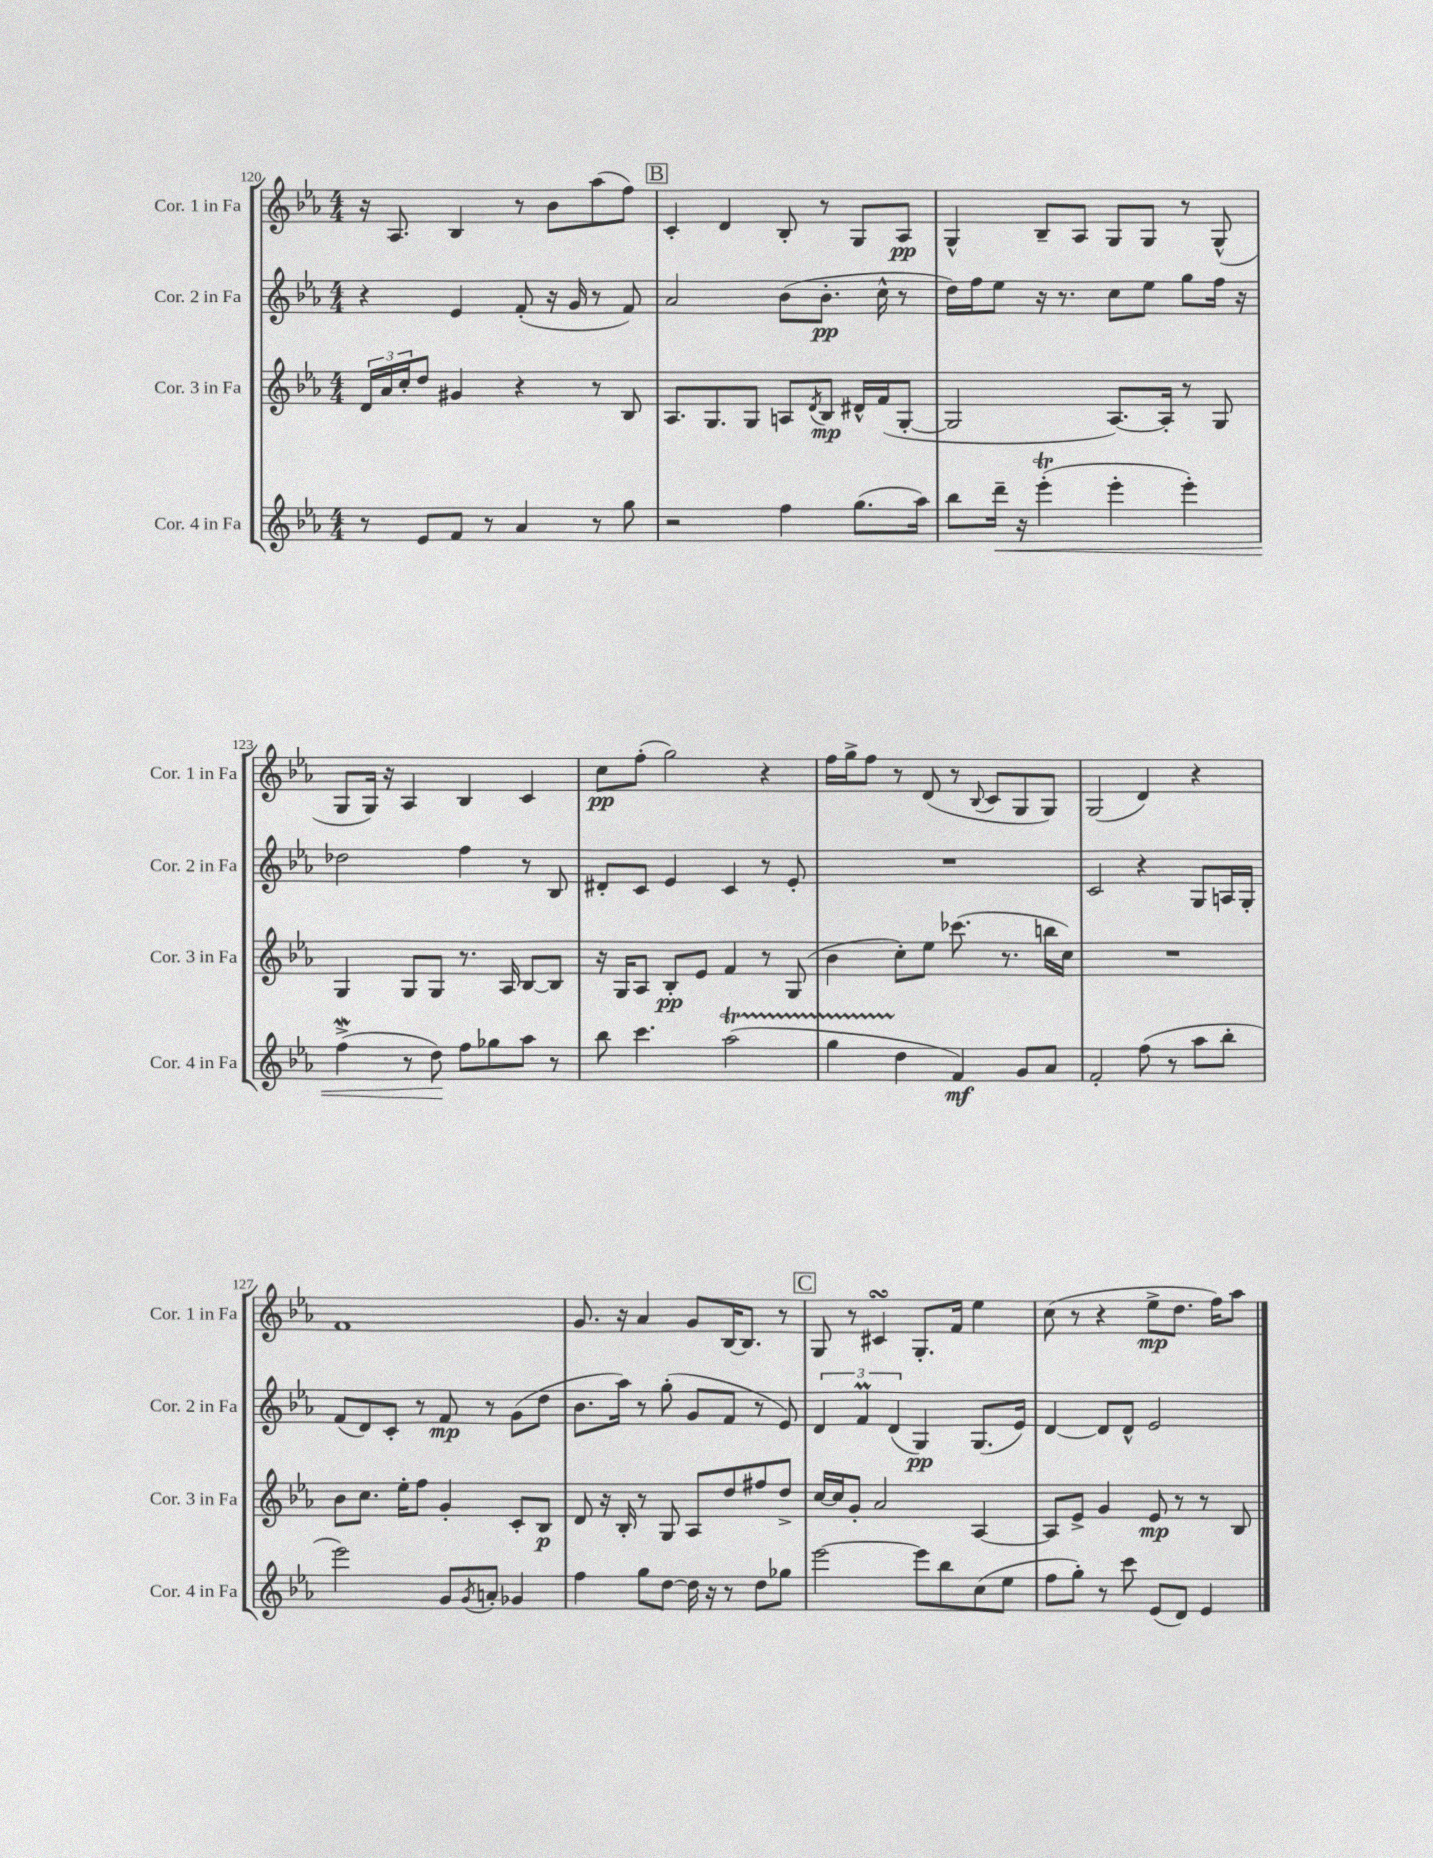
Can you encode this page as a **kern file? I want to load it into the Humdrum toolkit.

**kern	**kern	**kern	**kern
*staff4	*staff3	*staff2	*staff1
*clefG2	*clefG2	*clefG2	*clefG2
*k[b-e-a-]	*k[b-e-a-]	*k[b-e-a-]	*k[b-e-a-]
*M4/4	*M4/4	*M4/4	*M4/4
8r	24d/LL	4r	16r
.	24a-/	.	.
.	.	.	8.A-/
.	24cc'/J	.	.
8e-/L	8dd/J	.	.
8f/J	4g#/	4e-/	4B-/
8r	.	.	.
4a-/	4r	(8f'/	8r
.	.	16r	8b-\L
.	.	16g/	.
8r	8r	8r	(8aa-\
8gg\	8B-/	8f/)	8ff\J)
=	=	=	=
2r	8.A-/L	2a-/	4c'/
.	8.G/	.	.
.	.	.	4d/
.	8G/J	.	.
4ff\	8A/L	(8b-\L	8B-'/
.	8qd/	.	.
.	8B-/J	8.b-'\J	8r
(8.gg\L	16d#^^/LL	.	8G/L
.	(16f/J	16cc^^\	.
.	[8G'/J	8r	8A-/J
16aa-\Jk)	.	.	.
=	=	=	=
8bb-\L	2G/]	16dd\LL)	4G^^/
.	.	16ff\J	.
16ddd~\Jk	.	8ee-\J	.
16r	.	.	.
(4eee-'\	.	16r	8B-~/L
.	.	8.r	.
.	.	.	8A-/J
4eee-'\	[8.A-/L)	8cc\L	8G/L
.	.	8ee-\J	8G/J
.	16A-'/]Jk	.	.
4eee-'\)	8r	8gg\L	8r
.	8G/	16ff\Jk	(8G^^/
.	.	16r	.
=	=	=	=
(4ff^\	4G/	2dd-\	8G/L
.	.	.	16G/Jk)
.	.	.	16r
8r	8G/L	.	4A-/
8dd\)	8G/J	.	.
8ff\L	8.r	4ff\	4B-/
8gg-\	.	.	.
.	16A-/	.	.
8aa-\J	[8B-/L	8r	4c/
8r	8B-/]J	8B-/	.
=	=	=	=
8bb-\	16r	8d#'/L	8cc\L
.	16G/LK	.	.
4.ccc\	8A-/J	8c/J	(8ff'\J
.	8B-'/L	4e-/	2gg\)
.	8e-/J	.	.
(2aa-\	4f/	4c/	.
.	8r	8r	4r
.	(8G/	8e-'/	.
=	=	=	=
4gg\	4b-\	1r	16ff\LL
.	.	.	16gg^\J
.	.	.	8ff\J
4dd\	8cc'\L)	.	8r
.	8ee-\J	.	(8d/
4f/)	(8.ccc-\	.	8r
.	.	.	8qqB-/
.	.	.	8c/L
.	8.r	.	.
8g/L	.	.	8G/
8a-/J	16bb\LL	.	8G/J)
.	16cc\JJ)	.	.
=	=	=	=
2f'/	1r	2c/	(2G/
(8ff\	.	4r	4d/)
8r	.	.	.
8aa-\L	.	8G/L	4r
8bb-'\J	.	16A/L	.
.	.	16G'/JJ	.
=	=	=	=
2eee-\)	8b-\L	(8f/L	1f
.	8.cc\J	8d/)	.
.	.	8c'/J	.
.	16ee-'\LK	.	.
.	8ff\J	8r	.
8g/L	4g'/	8f/	.
8qg/	.	.	.
8a'/J	.	8r	.
4g-/	8c'/L	(8g\L	.
.	8B-/J	8dd\J	.
=	=	=	=
4ff\	8d/	8.b-\L	8.g/
.	16r	.	.
.	16B-'/	16aa-\Jk)	16r
8gg\L	8r	8r	4a-/
[8dd\J	8G/	(8gg'\	.
16dd\]	8A-/L	8g/L	8g/L
16r	.	.	.
8r	8dd/	8f/J	[16B-/K
.	.	.	8.B-/]J
8dd\L	8ff#/	8r	.
8gg-\J	8dd^/J	8e-/)	8r
=	=	=	=
[2eee-\	[16cc/LL	6d/	8G/
.	16cc/]J	.	.
.	8g'/J	.	8r
.	.	6f/	.
.	2a-/	.	4c#/
.	.	(6d/	.
8eee-\]L	.	4G/)	8.G'/L
8bb-\	.	.	.
.	.	.	16f/Jk
(8cc\	[4A-/	(8.G/L	4ee-\
8ee-\J	.	.	.
.	.	16e-/Jk)	.
=	=	=	=
8ff\L	8A-/]L	[4d/	(8cc\
8gg'\J)	8e-^/J	.	8r
8r	4g/	8d/]L	4r
8ccc\	.	8d^^/J	.
(8e-/L	8e-/	2e-/	8ee-^\L
8d/J)	8r	.	8.dd\J
4e-/	8r	.	.
.	.	.	16ff\LK)
.	8B-/	.	8aa-\J
==	==	==	==
*-	*-	*-	*-
